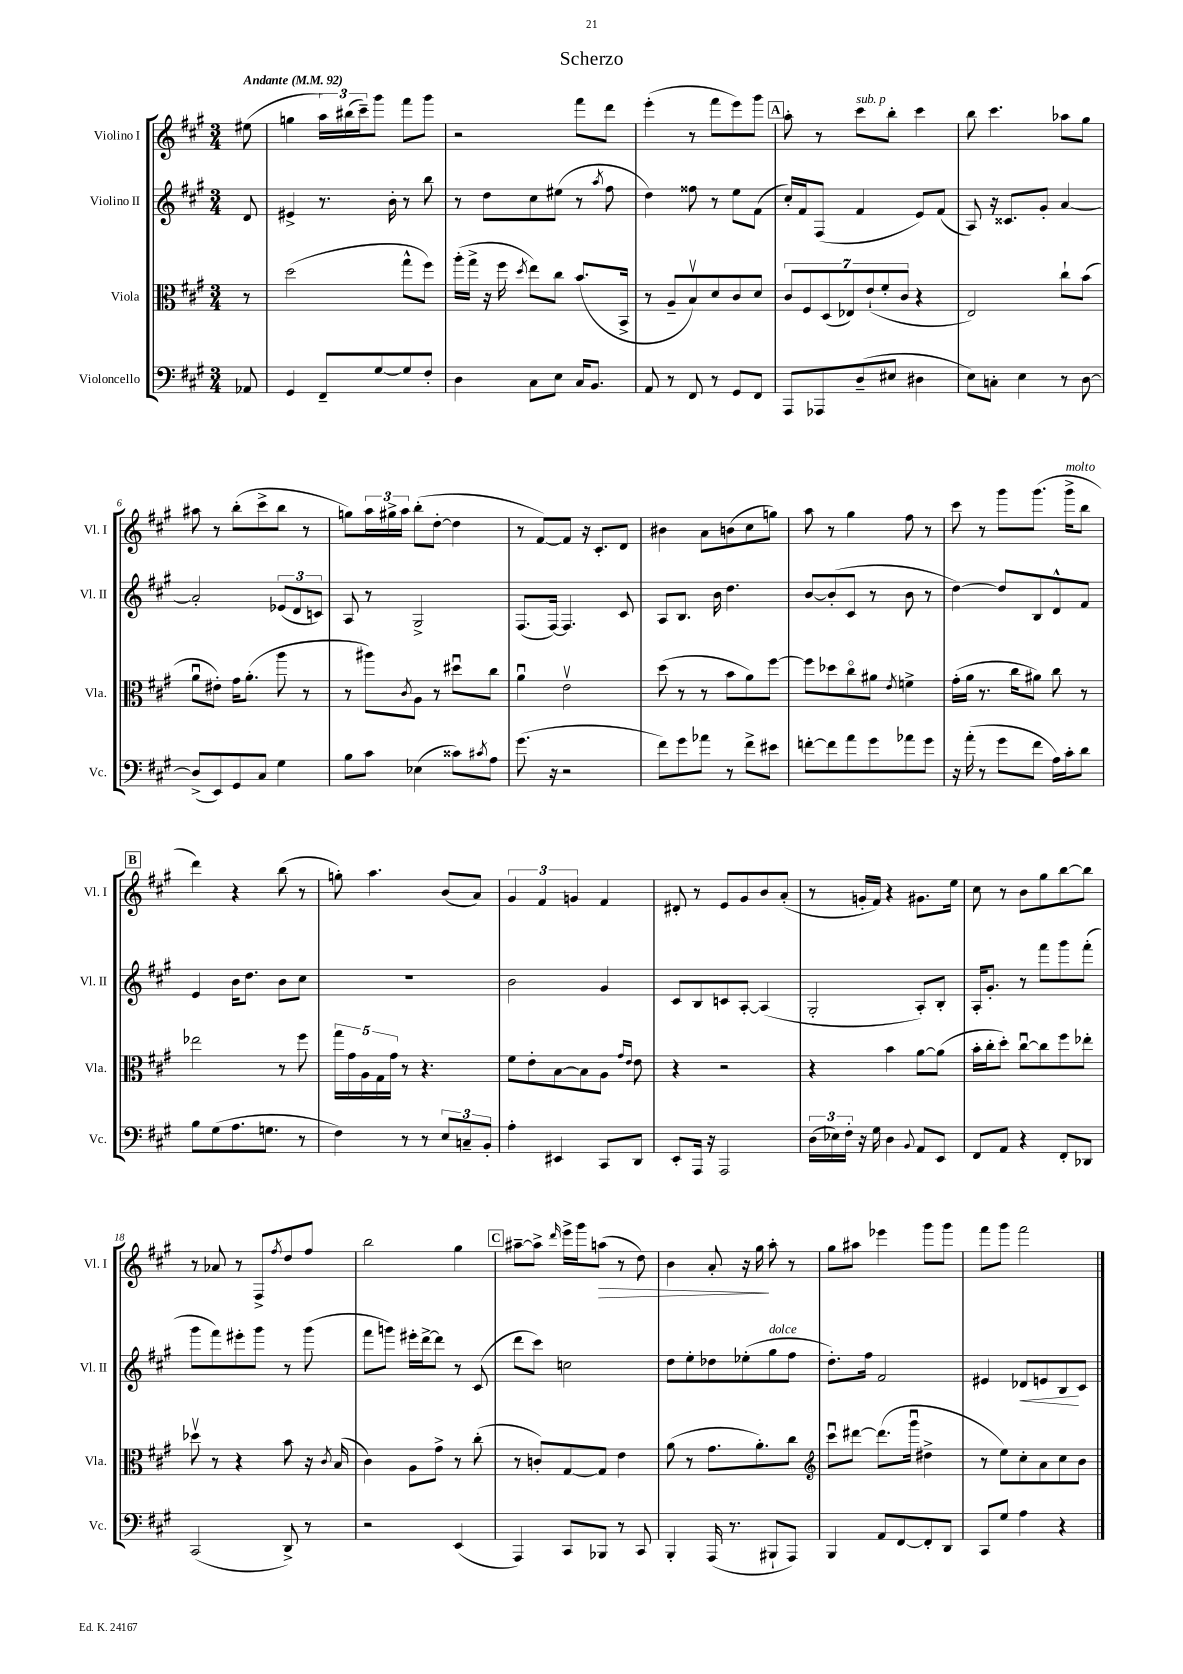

**kern	**kern	**kern	**dynam	**kern	**dynam
*part4	*part3	*part2	*part2	*part1	*part1
*staff4	*staff3	*staff2	*staff2	*staff1	*staff1
*I"Violoncello	*I"Viola	*I"Violino II	*	*I"Violino I	*
*I'Vc.	*I'Vla.	*I'Vl. II	*	*I'Vl. I	*
*clefF4	*clefC3	*clefG2	*	*clefG2	*
*k[f#c#g#]	*k[f#c#g#]	*k[f#c#g#]	*	*k[f#c#g#]	*
*M3/4	*M3/4	*M3/4	*	*M3/4	*
*MM92	*MM92	*MM92	*	*MM92	*
=	=	=	=	=	=
!	!	!	!	!LO:TX:a:B:t=Andante	!
8AA-X/	8r	8d/	.	(8ee#X\	.
=1	=1	=1	=1	=1	=1
4GG#/	(2dd\	4e#X^/	.	4ggn\	.
8FF#~/L	.	8.r	.	24aa\LL)	.
.	.	.	.	(24bb#X\	.
.	.	.	.	24ccc#~\J)	.
[8G#/	.	.	.	8ggg#\J	.
.	.	16b'\	.	.	.
8G#/]	8gg#^^\L	8r	.	8fff#\L	.
8F#'/J	8ff#\J)	8bb\	.	8ggg#\J	.
=2	=2	=2	=2	=2	=2
4D\	(16aa'\LL	8r	.	2r	.
.	16gg#^\JJ	.	.	.	.
.	16r	8dd\L	.	.	.
.	16ff#\	.	.	.	.
.	8qdd/	.	.	.	.
8C#\L	8ee\L)	8cc#\	.	.	.
8E\J	8cc#\J	(8ee#X\J	.	.	.
16C#/KL	(8.b/L	8r	.	8fff#\L	.
8.BB/J	.	.	.	.	.
.	.	8qaa/	.	.	.
.	.	8ff#\	.	8ddd\J	.
.	16BB^/Jk	.	.	.	.
=3	=3	=3	=3	=3	=3
8AA/	8r	4dd\)	.	(4eee'\	.
8r	8A~/L	.	.	.	.
8FF#/	8Bv/)	8ff##X\	.	8r	.
8r	8d/	8r	.	8fff#\L	.
8GG#/L	8c#/	8ee\L	.	8eee\)	.
8FF#/J	8d/J	(8f#\J	.	8ggg#\J	.
!!LO:REH:place=s1:t=A
=4	=4	=4	=4	=4	=4
8AAA/L	14c#/L	16cc#'/LL)	.	8aa'\	.
.	.	16f#/J	.	.	.
.	14F#/	.	.	.	.
8AAA-X/	.	(8F#/J	.	8r	.
.	(14D/	.	.	.	.
.	14E-X/)	.	.	.	.
!	!	!	!	!LO:TX:a:i:t=sub. p	!
(8D~/	.	4f#/	.	8ccc#\L	.
.	(14e`/	.	.	.	.
.	14f#'/	.	.	.	.
8E#X/J	.	.	.	8bb'\J	.
.	14c#/J	.	.	.	.
4D#X\	4r	8e/L)	.	4ccc#\	.
.	.	(8f#/J	.	.	.
=5	=5	=5	=5	=5	=5
8E\L)	2E/)	8A/)	.	8bb\	.
8Cn'\J	.	16r	.	4.ccc#\	.
.	.	8.c##X/L	.	.	.
4E\	.	.	.	.	.
.	.	8g#'/J	.	.	.
8r	8cc#`\L	[4a/	.	8aa-X\L	.
[8D\	(8b\J	.	.	8gg#\J	.
!!LO:LB:g=z
=6	=6	=6	=6	=6	=6
(8D^/L]	8au\L	2a'/]	.	8aa#X\	.
8EE/)	8e#X'\J)	.	.	8r	.
8GG#/	16g#\KL	.	.	(8bb'\L	.
.	(8.a'\J	.	.	.	.
8C#/J	.	.	.	8ccc#^\	.
4G#\	8aa\	(12e-X/L	.	8bb\J	.
.	.	12d/	.	.	.
.	8r	.	.	8r	.
.	.	12cn/J)	.	.	.
=7	=7	=7	=7	=7	=7
8B\L	8r	8A/	.	8ggn\L)	.
8c#\J	8aa#X\L)	8r	.	24aa\L	.
.	.	.	.	24gg#X^\	.
.	.	.	.	24aa\JJ	.
.	8qc#/	.	.	.	.
(4E-X\	8A\J	2G#^/	.	(8bb'\L	.
.	8r	.	.	[8dd'\J	.
8c##X\L)	8dd#Xu\L	.	.	4dd\]	.
8qc#X/	.	.	.	.	.
8A\J	8cc#\J	.	.	.	.
=8	=8	=8	=8	=8	=8
(8.g#\	4au\	(8.F#/L	.	8r	.
.	.	.	.	[8f#/L)	.
16r	.	[16F#/Jk)	.	.	.
2r	2ev\	4.F#/]	.	8f#/J]	.
.	.	.	.	16r	.
.	.	.	.	8.c#'/L	.
.	.	8c#/	.	8d/J	.
=9	=9	=9	=9	=9	=9
8f#\L)	(8dd\	8A/L	.	4b#X\	.
8g#\	8r	8.B/J	.	.	.
8a-X\J	8r	.	.	8a\L	.
.	.	16b\	.	.	.
8r	8b\L	4.dd\	.	(8bn\	.
8f#^\L	8a\)	.	.	8cc#\	.
8e#X\J	[8ff#\J	.	.	8ggn\J)	.
=10	=10	=10	=10	=10	=10
[8fn'\L	8ff#\L]	[8b/L	.	8aa\	.
8f\]	8dd-X\	(8b'/]	.	8r	.
8a\	8cc#\	8c#/J	.	4gg#\	.
8g#\	8a#X\J	8r	.	.	.
.	8qe/	.	.	.	.
8a-X\	4fn^\	8b\	.	8ff#\	.
8g#\J	.	8r	.	8r	.
=11	=11	=11	=11	=11	=11
16r	(16g#'\LL	[4dd\)	.	8ccc#\	.
(16a'\	16a\JJ	.	.	.	.
8r	8.r	.	.	8r	.
8g#\L	.	8dd/L]	.	8ggg#\L	.
.	16cc#\KL	.	.	.	.
8f#\J	8a#X\J)	8B/	.	(8.ggg#\J	.
16A\LL)	8cc#\	8d^^/	.	.	.
!	!	!	!	!LO:TX:a:i:t=molto	!
16c#'\J	.	.	.	16ggg#^\KL	.
8d\J	8r	8f#/J	.	8bb\J	.
!!LO:LB:g=z
!!LO:REH:place=s1:t=B
=12	=12	=12	=12	=12	=12
8B\L	2ee-X\	4e/	.	4ddd\)	.
(8G#\	.	.	.	.	.
8.A\	.	16b\KL	.	4r	.
.	.	8.dd\J	.	.	.
8.Gn\J	.	.	.	.	.
.	8r	8b\L	.	(8bb\	.
8r	8ff#\	8cc#\J	.	8r	.
=13	=13	=13	=13	=13	=13
4F#\)	20gg#\LL	2.r	.	8ggn'\)	.
.	20g#\	.	.	.	.
.	20A\	.	.	.	.
.	.	.	.	4.aa\	.
.	20G#\	.	.	.	.
.	20g#\JJ	.	.	.	.
8r	8r	.	.	.	.
8r	4.r	.	.	.	.
12E/L	.	.	.	(8b/L	.
12Cn~/	.	.	.	.	.
.	.	.	.	8a/J)	.
12BB'/J	.	.	.	.	.
=14	=14	=14	=14	=14	=14
4A'\	8f#\L	2b\	.	6g#/	.
.	8e'\	.	.	.	.
.	.	.	.	6f#/	.
4EE#X/	[8B\	.	.	.	.
.	.	.	.	6gn/	.
.	8B\]	.	.	.	.
8CC#/L	8A\J	4g#/	.	4f#/	.
.	16qqg#/LL	.	.	.	.
.	16qqe/JJ	.	.	.	.
8DD/J	8e\	.	.	.	.
=15	=15	=15	=15	=15	=15
8EE'/L	4r	8c#/L	.	8d#X'/	.
16AAA/Jk	.	8B/	.	8r	.
16r	.	.	.	.	.
2AAA/	2r	8cn/	.	8e/L	.
.	.	[8A'/J	.	8g#/	.
.	.	(4A/]	.	8b/	.
.	.	.	.	(8a'/J	.
=16	=16	=16	=16	=16	=16
(24D\LL	4r	2G#'/	.	8r	.
24E-X\)	.	.	.	.	.
24F#'\JJ	.	.	.	.	.
16r	.	.	.	16gn'/LL	.
16G#\	.	.	.	16f#/JJ)	.
4D\	4b\	.	.	4r	.
8qqBB/	.	.	.	.	.
8AA/L	[8a\L	8A'/L)	.	8.g#X\L	.
8EE/J	(8a\J]	8B'/J	.	.	.
.	.	.	.	16ee\Jk	.
=17	=17	=17	=17	=17	=17
8FF#/L	16b'\LL	16A'/KL	.	8cc#\	.
.	16cc#'\J	8.g#'/J	.	.	.
8AA/J	8dd'\J)	.	.	8r	.
4r	[8cc#u\L	8r	.	8b\L	.
.	8cc#\]	8fff#\L	.	8gg#\	.
8FF#'/L	8ff#\	8ggg#\	.	[8bb\	.
8DD-X/J	8ee-X'\J	(8fff#'\J	.	8bb\J]	.
!!LO:LB:g=z
=18	=18	=18	=18	=18	=18
(2CC#/	8dd-Xv\	8ggg#\L	.	8r	.
.	8r	8fff#\)	.	8a-X/	.
.	4r	8eee#X'\	.	8r	.
.	.	8ggg#\J	.	8F#^/L	.
.	.	.	.	8qff#/	.
8DD^/)	8b\	8r	.	8dd/	.
8r	16r	(8ggg#\	.	8ff#/J	.
.	8qc#/	.	.	.	.
.	(16B/	.	.	.	.
=19	=19	=19	=19	=19	=19
2r	4c#\)	8fff#\L	.	2bb\	.
.	.	8gggn\J)	.	.	.
.	8A\L	16eee#X'\LL	.	.	.
.	.	[16ddd^\J	.	.	.
.	8g#^\J	8ddd\J]	.	.	.
(4EE/	8r	8r	.	4gg#\	.
.	(8cc#'\	(8c#/	.	.	.
!!LO:REH:place=s1:t=C
=20	=20	=20	=20	=20	=20
4AAA/)	8r	8ddd\L	.	[8aa#X~\L	.
.	8cn'/L)	8ccc#\J)	.	8aa#^\J]	.
.	.	.	.	16qqddd/	.
8CC#/L	[8G#/	2ccn\	.	16eee^\LL	.
.	.	.	.	16ggg#\J	.
!	!	!	!	!	!LO:HP:b
8BBB-X/J	8G#/J]	.	.	(8aan\J	>
8r	4e\	.	.	8r	.
8CC#/	.	.	.	8dd\)	.
=21	=21	=21	=21	=21	=21
4BBB'/	(8a\	8dd\L	.	4b\	.
.	8r	8ee'\	.	.	.
(16AAA/	8.g#\L	8dd-X\	.	8a'/	.
8.r	.	.	.	.	.
.	.	(8ee-X'\	.	16r	.
.	8.a'\)	.	.	16gg#\	.
!	!	!LO:TX:a:i:t=dolce	!	!	!
8BBB#X`/L	.	8gg#\	.	8aa'\	]
8AAA/J)	8cc#\J	8ff#\J	.	8r	.
=22	=22	=22	=22	=22	=22
*	*clefG2	*	*	*	*
4BBB/	8ccc#u\L	8.dd'\L)	.	8gg#\L	.
.	[8ddd#X\J	.	.	8aa#X\J	.
.	.	16ff#\Jk	.	.	.
8AA/L	(8.ddd#\L]	2f#/	.	4eee-X\	.
[8FF#/	.	.	.	.	.
.	16ggg#u\Jk	.	.	.	.
8FF#'/]	4dd#X^\	.	.	8ggg#\L	.
8DD/J	.	.	.	8ggg#\J	.
=23	=23	=23	=23	=23	=23
8CC#/L	8r	4e#X/	.	8fff#\L	.
8G#/J	8ee\L)	.	.	8ggg#\J	.
!	!	!	!LO:HP:b	!	!
4A\	8cc#'\	8d-X/L	<	2fff#\	.
.	8a\	8en/	.	.	.
4r	8cc#\	8B/	.	.	.
.	8b\J	8c#/J	[	.	.
==	==	==	==	==	==
*-	*-	*-	*-	*-	*-
